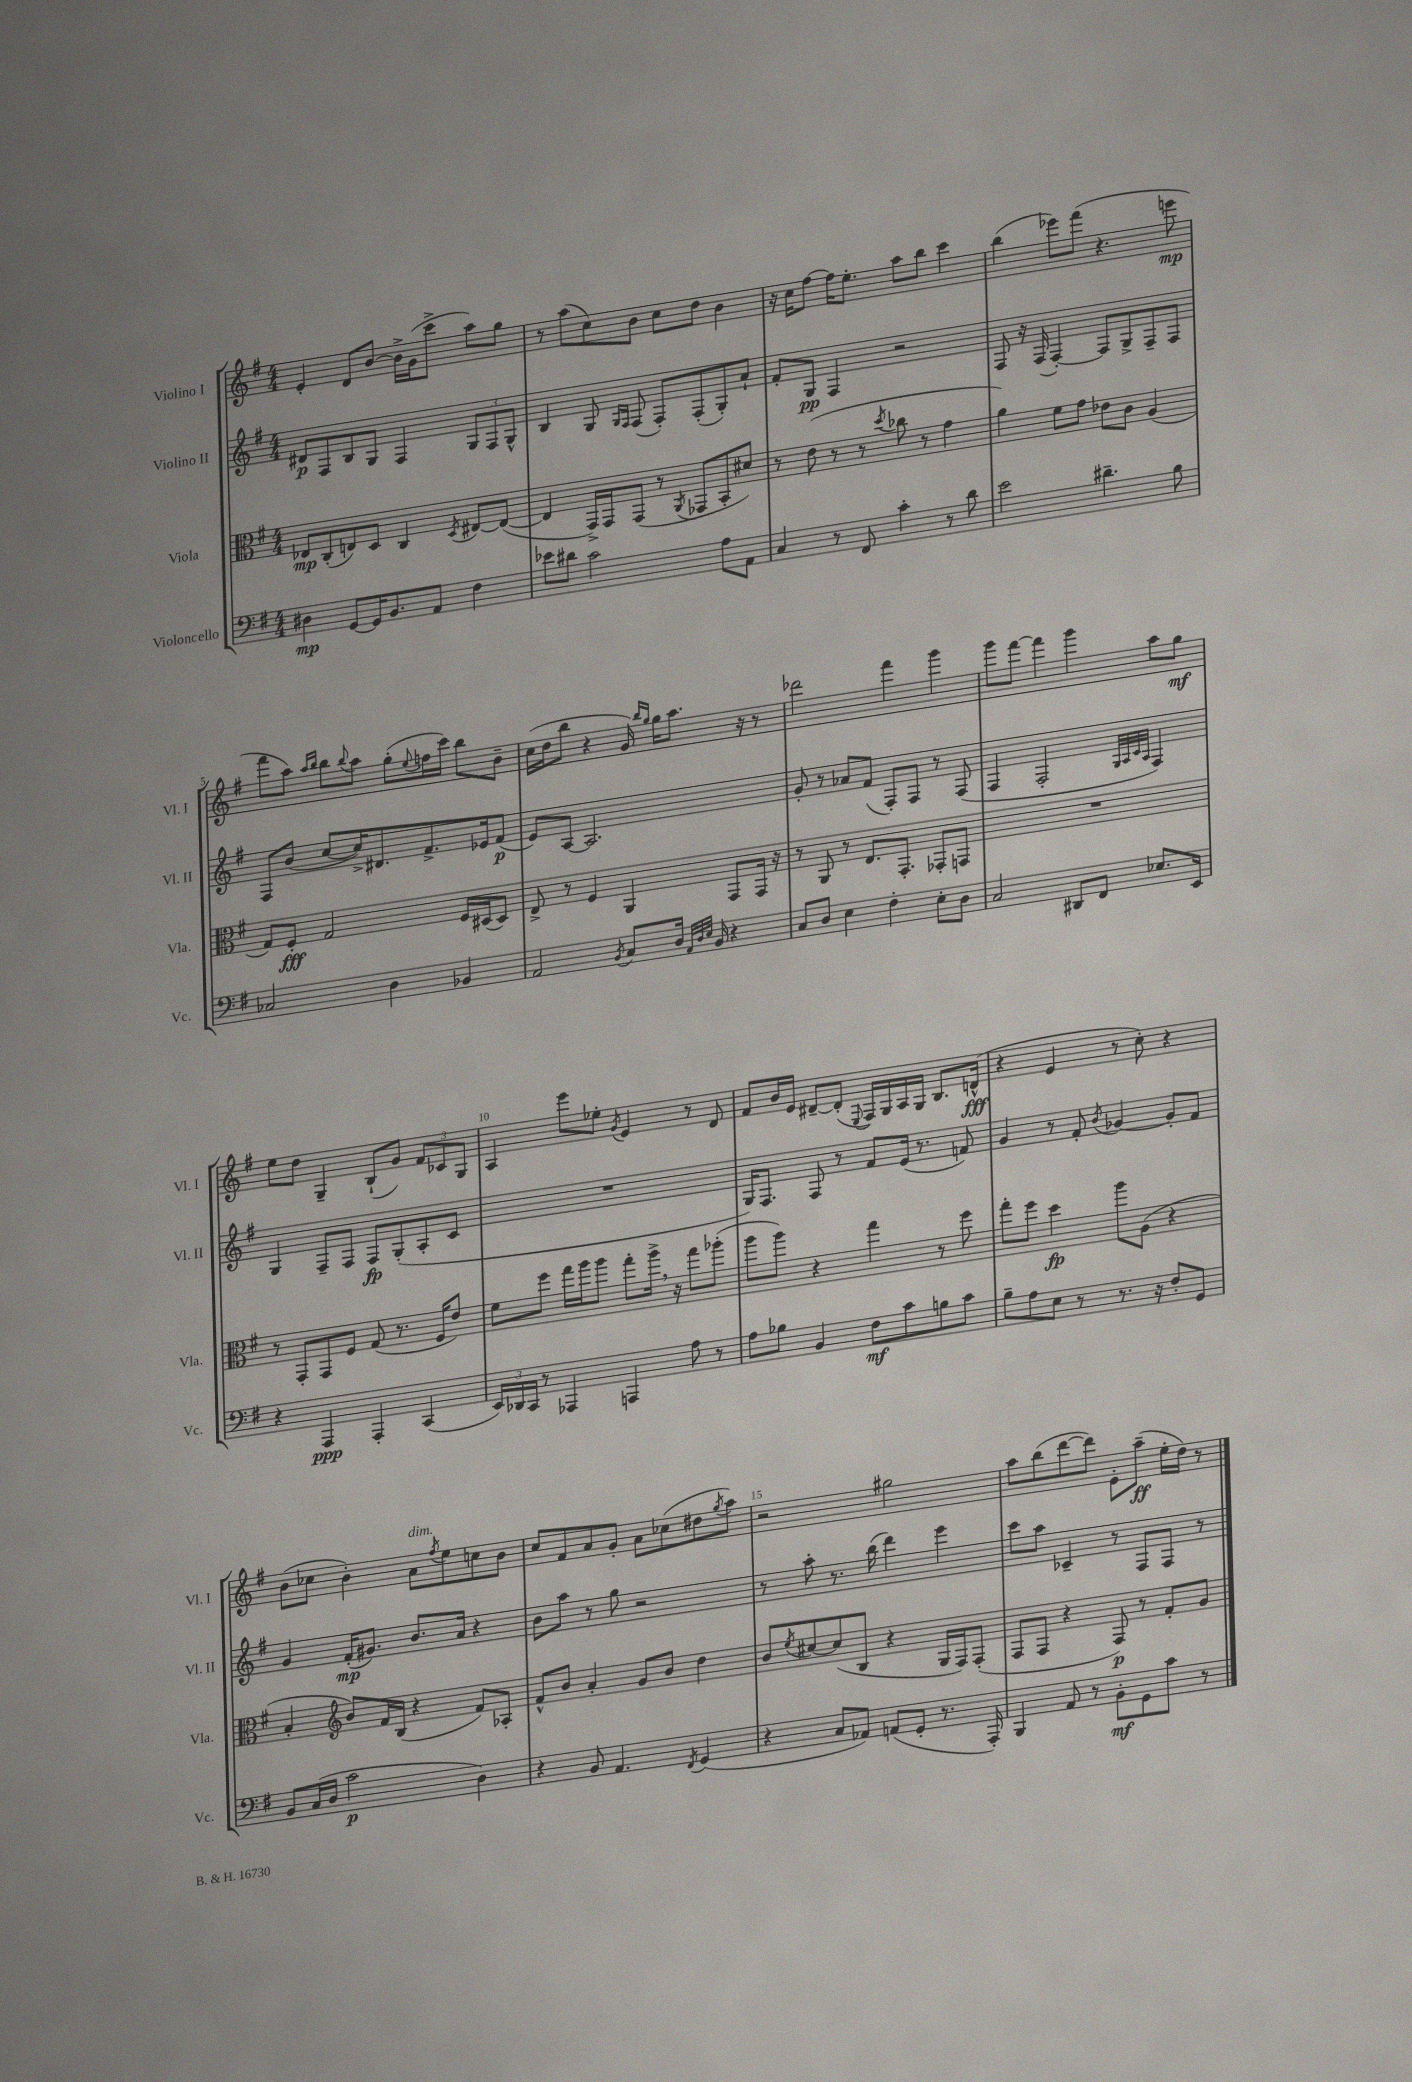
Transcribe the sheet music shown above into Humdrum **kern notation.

**kern	**dynam	**kern	**dynam	**kern	**dynam	**kern	**dynam
*part4	*part4	*part3	*part3	*part2	*part2	*part1	*part1
*staff4	*staff4	*staff3	*staff3	*staff2	*staff2	*staff1	*staff1
*I"Violoncello	*	*I"Viola	*	*I"Violino II	*	*I"Violino I	*
*I'Vc.	*	*I'Vla.	*	*I'Vl. II	*	*I'Vl. I	*
*clefF4	*	*clefC3	*	*clefG2	*	*clefG2	*
*k[f#]	*	*k[f#]	*	*k[f#]	*	*k[f#]	*
*M4/4	*	*M4/4	*	*M4/4	*	*M4/4	*
=1	=1	=1	=1	=1	=1	=1	=1
4D#X\	mp	8E-X/L	mp	8d#X/L	p	4e'/	.
.	.	(8C'/	.	8F#/	.	.	.
[8GG/L	.	8En/)	.	8B/	.	8d/L	.
16GG/K]	.	8D/J	.	8G/J	.	[8b/J	.
8.BB/	.	.	.	.	.	.	.
.	.	4C/	.	4F#/	.	16b^\LL]	.
.	.	.	.	.	.	(16g\J	.
8AA/J	.	.	.	.	.	8ccc^\J	.
.	.	8qD/	.	.	.	.	.
4F#\	.	[8E#X/L	.	12G/L	.	8aa\L)	.
.	.	.	.	12F#/	.	.	.
.	.	(8E#/J_	.	.	.	8gg\J	.
.	.	.	.	12G^^/J	.	.	.
=2	=2	=2	=2	=2	=2	=2	=2
8e-X\L	.	4E#/]	.	4B/	.	8r	.
8d#X\J	.	.	.	.	.	(8aa\L	.
2c\	.	16GG^/LL)	.	8G/	.	8cc\)	.
.	.	16GG/J	.	.	.	.	.
.	.	.	.	16qqG/LL	.	.	.
.	.	.	.	16qqF#/JJ	.	.	.
.	.	(8GG/J	.	(8F#/	.	8b\J	.
.	.	8r	.	8F#'/L)	.	8cc\L	.
.	.	8qAA/	.	.	.	.	.
.	.	8GG-X/L	.	(8F#'/	.	8dd\J	.
8A\L	.	8BB'/	.	8G'/)	.	4b\	.
8AA\J	.	8d#X/J)	.	8a`/J	.	.	.
=3	=3	=3	=3	=3	=3	=3	=3
4C/	.	8r	.	8f#'/L	.	16r	.
.	.	.	.	.	.	16cc\KL	.
.	.	(8e\	.	8G/J	pp	[8ff#\J	.
8r	.	8r	.	4F#/	.	16ff#\KL]	.
.	.	.	.	.	.	8.ee'\J	.
8FF#/	.	8r	.	.	.	.	.
.	.	8qdd/	.	.	.	.	.
4c'\	.	8cc-X\	.	2r	.	8aa\L	.
.	.	8r	.	.	.	8bb\J	.
8r	.	4g\	.	.	.	4ccc\	.
8d\	.	.	.	.	.	.	.
=4	=4	=4	=4	=4	=4	=4	=4
2e\	.	4a\)	.	8F#/	.	(4bb\	.
.	.	.	.	16r	.	.	.
.	.	.	.	(16F#/	.	.	.
.	.	8f#\L	.	[4F#'/)	.	8eee-X\L)	.
.	.	8g\J	.	.	.	(8fff#\J	.
4.d#X~\	.	8e-X\L	.	8F#/L]	.	4.r	.
.	.	8c\J	.	8G^/	.	.	.
.	.	(4A/	.	8F#~/	.	.	.
8B\	.	.	.	8F#/J	.	8eeen\	mp
!!LO:LB:g=z
=5	=5	=5	=5	=5	=5	=5	=5
2C-X/	.	8G/L)	.	8F#/L	.	8fff#\L	.
.	.	8F#'/J	fff	(8b/J	.	8aa\J)	.
.	.	.	.	.	.	16qqaa/LL	.
.	.	.	.	.	.	16qqbb/JJ	.
.	.	2G/	.	[8cc/L	.	8bb\L	.
.	.	.	.	.	.	8qqbb/	.
.	.	.	.	16cc^/K])	.	8aa\J	.
.	.	.	.	8.d#X/	.	.	.
4D\	.	.	.	.	.	(8gg'\L	.
.	.	.	.	.	.	8qqee/	.
.	.	.	.	8.f#^/	.	16ffn\L	.
.	.	.	.	.	.	16ccc\JJ)	.
4BB-X/	.	16F#/LL	.	.	.	8bb\L	.
.	.	(16D#X/J	.	16e-X/k	.	.	.
.	.	8D#/J)	.	(8f#/J	p	8b~\J	.
=6	=6	=6	=6	=6	=6	=6	=6
2AA/	.	8E^/	.	8e/L)	.	(16cc\LL	.
.	.	.	.	.	.	16dd\J	.
.	.	8r	.	[8A/J	.	8bb\J	.
.	.	4F#/	.	2.A/]	.	4r	.
8qBB/	.	.	.	.	.	.	.
8C/L	.	4AA/	.	.	.	16g/)	.
.	.	.	.	.	.	16qqbb/LL	.
.	.	.	.	.	.	16qqgg/JJ	.
.	.	.	.	.	.	16gg\KL	.
16D/Jk	.	.	.	.	.	8.aa\J	.
32qqAA/LLL	.	.	.	.	.	.	.
32qqD/	.	.	.	.	.	.	.
32qqE/JJJ	.	.	.	.	.	.	.
16BB/	.	.	.	.	.	.	.
4r	.	8GG/L	.	.	.	.	.
.	.	.	.	.	.	16r	.
.	.	16GG/Jk	.	.	.	8r	.
.	.	16r	.	.	.	.	.
=7	=7	=7	=7	=7	=7	=7	=7
8C/L	.	8r	.	8g'/	.	2ddd-X\	.
8D/J	.	8AA/	.	8r	.	.	.
4E\	.	8r	.	8a-X/L	.	.	.
.	.	8.E/L	.	(8f#/J	.	.	.
4F#'\	.	.	.	8F#'/L)	.	4fff#\	.
.	.	8.GG'/J	.	.	.	.	.
.	.	.	.	8F#/J	.	.	.
8E'\L	.	8GG-X'/L	.	8r	.	4ggg\	.
8D\J	.	8GGn/J	.	(8F#/	.	.	.
=8	=8	=8	=8	=8	=8	=8	=8
2C/	.	1r	.	4F#/	.	8ggg\L	.
.	.	.	.	.	.	[8fff#\J	.
.	.	.	.	2F#'/	.	4fff#\]	.
8DD#X/L	.	.	.	.	.	4ggg\	.
8FF#/J	.	.	.	.	.	.	.
.	.	.	.	32qqG/LLL	.	.	.
.	.	.	.	32qqA/	.	.	.
.	.	.	.	32qqc/	.	.	.
.	.	.	.	32qqA/JJJ	.	.	.
8.E-X/L	.	.	.	4F#/)	.	8aa\L	.
.	.	.	.	.	.	8gg\J	mf
16EE/Jk	.	.	.	.	.	.	.
!!LO:LB:g=z
=9	=9	=9	=9	=9	=9	=9	=9
4r	.	8r	.	4G/	.	8ee\L	.
.	.	8GG'/L	.	.	.	8dd\J	.
4AAA/	ppp	8GG/	.	8F#~/L	.	4G~/	.
.	.	8F#/J	.	8F#/J	.	.	.
4AAA'/	.	(8G/	.	8F#/L	fp	(8B`/L	.
.	.	8.r	.	(8G'/	.	8g/J)	.
(4CC/	.	.	.	8A'/	.	12f#/L	.
.	.	16F#/KL	.	.	.	.	.
.	.	.	.	.	.	12c-X/	.
.	.	8e/J)	.	8c/J	.	.	.
.	.	.	.	.	.	12G/J	.
=10	=10	=10	=10	=10	=10	=10	=10
24EE/LL)	.	8f#\L	.	1r	.	4A/	.
24DD-X/	.	.	.	.	.	.	.
24CC/JJ	.	.	.	.	.	.	.
8r	.	8ff#\J	.	.	.	.	.
4AAA-X/	.	16gg\LL	.	.	.	8eee\L	.
.	.	16aa\J	.	.	.	.	.
.	.	8aa\J	.	.	.	8ee-X'\J	.
.	.	.	.	.	.	8qg/	.
4AAAn/	.	8gg'\L	.	.	.	4e/	.
.	.	16aa^,\Jk	.	.	.	.	.
.	.	16r	.	.	.	.	.
8A\	.	8gg\L	.	.	.	8r	.
8r	.	(8aa-X'\J	.	.	.	8d/	.
=11	=11	=11	=11	=11	=11	=11	=11
8A\L	.	8aa\L	.	16G/KL)	.	8f#/L	.
.	.	.	.	8.F#/J	.	.	.
8B-X\J	.	8aa\J)	.	.	.	16b/L	.
.	.	.	.	.	.	16e/JJ	.
4BB/	.	4r	.	8F#/	.	[8d#X~/L	.
.	.	.	.	8r	.	(8d#'/J]	.
.	.	.	.	.	.	8qqE/	.
8F#\L	mf	4gg\	.	8f#/L	.	16F#/LL)	.
.	.	.	.	.	.	16G/	.
8c\	.	.	.	(16e/Jk	.	16A/	.
.	.	.	.	8.r	.	16G/JJ	.
8Bn\	.	8r	.	.	.	8.B/L	.
8c\J	.	8ff#\	.	8fn/)	.	.	.
.	.	.	.	.	.	(16dn^^/Jk	fff
=12	=12	=12	=12	=12	=12	=12	=12
8B~\L	.	8gg'\L	.	4g/	.	4r	.
8A\	.	8ff#\J	.	.	.	.	.
8E\J	.	4dd\	fp	8r	.	4e/	.
8r	.	.	.	8f#'/	.	.	.
.	.	.	.	8qb/	.	.	.
8.r	.	8aa\L	.	[4g-X/	.	8r	.
.	.	(8A\J	.	.	.	8cc'\)	.
16r	.	.	.	.	.	.	.
8F#'/L	.	4r	.	8g-'/L]	.	4r	.
8GG/J	.	.	.	8f#/J	.	.	.
!!LO:LB:g=z
=13	=13	=13	=13	=13	=13	=13	=13
8BB/L	.	4B'/	.	4g/	.	(8b\L	.
(16C/L	.	.	.	.	.	8cc-X\J	.
16D/JJ	.	.	.	.	.	.	.
*	*	*clefG2	*	*	*	*	*
2c\	p	8b/L)	.	(16f#'/KL	mp	4b'\)	.
.	.	.	.	8.g#X/J)	.	.	.
.	.	16f#/L	.	.	.	.	.
.	.	(16B/JJ	.	.	.	.	.
!	!	!	!	!	!	!LO:TX:a:i:t=dim.	!
.	.	4r	.	8.b/L	.	8a\L	.
.	.	.	.	.	.	8qff#/	.
.	.	.	.	.	.	8ee\	.
.	.	.	.	16a/Jk	.	.	.
4D\)	.	8f#/L)	.	4r	.	8ccn\	.
.	.	8A-X'/J	.	.	.	8b\J	.
=14	=14	=14	=14	=14	=14	=14	=14
4r	.	8f#^^/L	.	8b\L	.	8cc/L	.
.	.	8b/J	.	8aa\J	.	8f#/	.
8BB/	.	4a'/	.	8r	.	8a/	.
4.AA/	.	.	.	8gg\	.	8g'/J	.
.	.	8g/L	.	2r	.	8a\L	.
.	.	8b/J	.	.	.	(8cc-X\	.
8qFF#/	.	.	.	.	.	.	.
(4GG/	.	4dd\	.	.	.	8dd#X\	.
.	.	.	.	.	.	8qgg/	.
.	.	.	.	.	.	8aa\J)	.
=15	=15	=15	=15	=15	=15	=15	=15
4r	.	8b/L	.	8r	.	2r	.
.	.	8qee/	.	.	.	.	.
.	.	[8cc#X/	.	8aa'\	.	.	.
8C/L	.	(8cc#/]	.	8.r	.	.	.
8AA-X/J)	.	8B/J	.	.	.	.	.
.	.	.	.	(16bb\	.	.	.
(8AAn/L	.	4r	.	4ddd\)	.	2gg#X\	.
8GG'/J	.	.	.	.	.	.	.
8.r	.	16G/LL	.	4eee\	.	.	.
.	.	16F#/J)	.	.	.	.	.
.	.	(8F#'/J	.	.	.	.	.
16AAA'/)	.	.	.	.	.	.	.
=16	=16	=16	=16	=16	=16	=16	=16
4BBB/	.	8F#/L	.	8ccc\L	.	8aa\L	.
.	.	8F#/J	.	8aa\J	.	(8bb\	.
8AA/	.	4r	.	4c-X~/	.	[8ddd\	.
8r	.	.	.	.	.	8ddd\J])	.
8BB'\L	mf	8F#/)	p	8r	.	8e'\L	.
8GG\	.	8r	.	8F#/L	.	(8aa~\J	ff
8c\J	.	8f#'/L	.	8F#/J	.	16ee'\LL	.
.	.	.	.	.	.	16dd\JJ)	.
8r	.	8g/J	.	8r	.	8r	.
==	==	==	==	==	==	==	==
*-	*-	*-	*-	*-	*-	*-	*-
